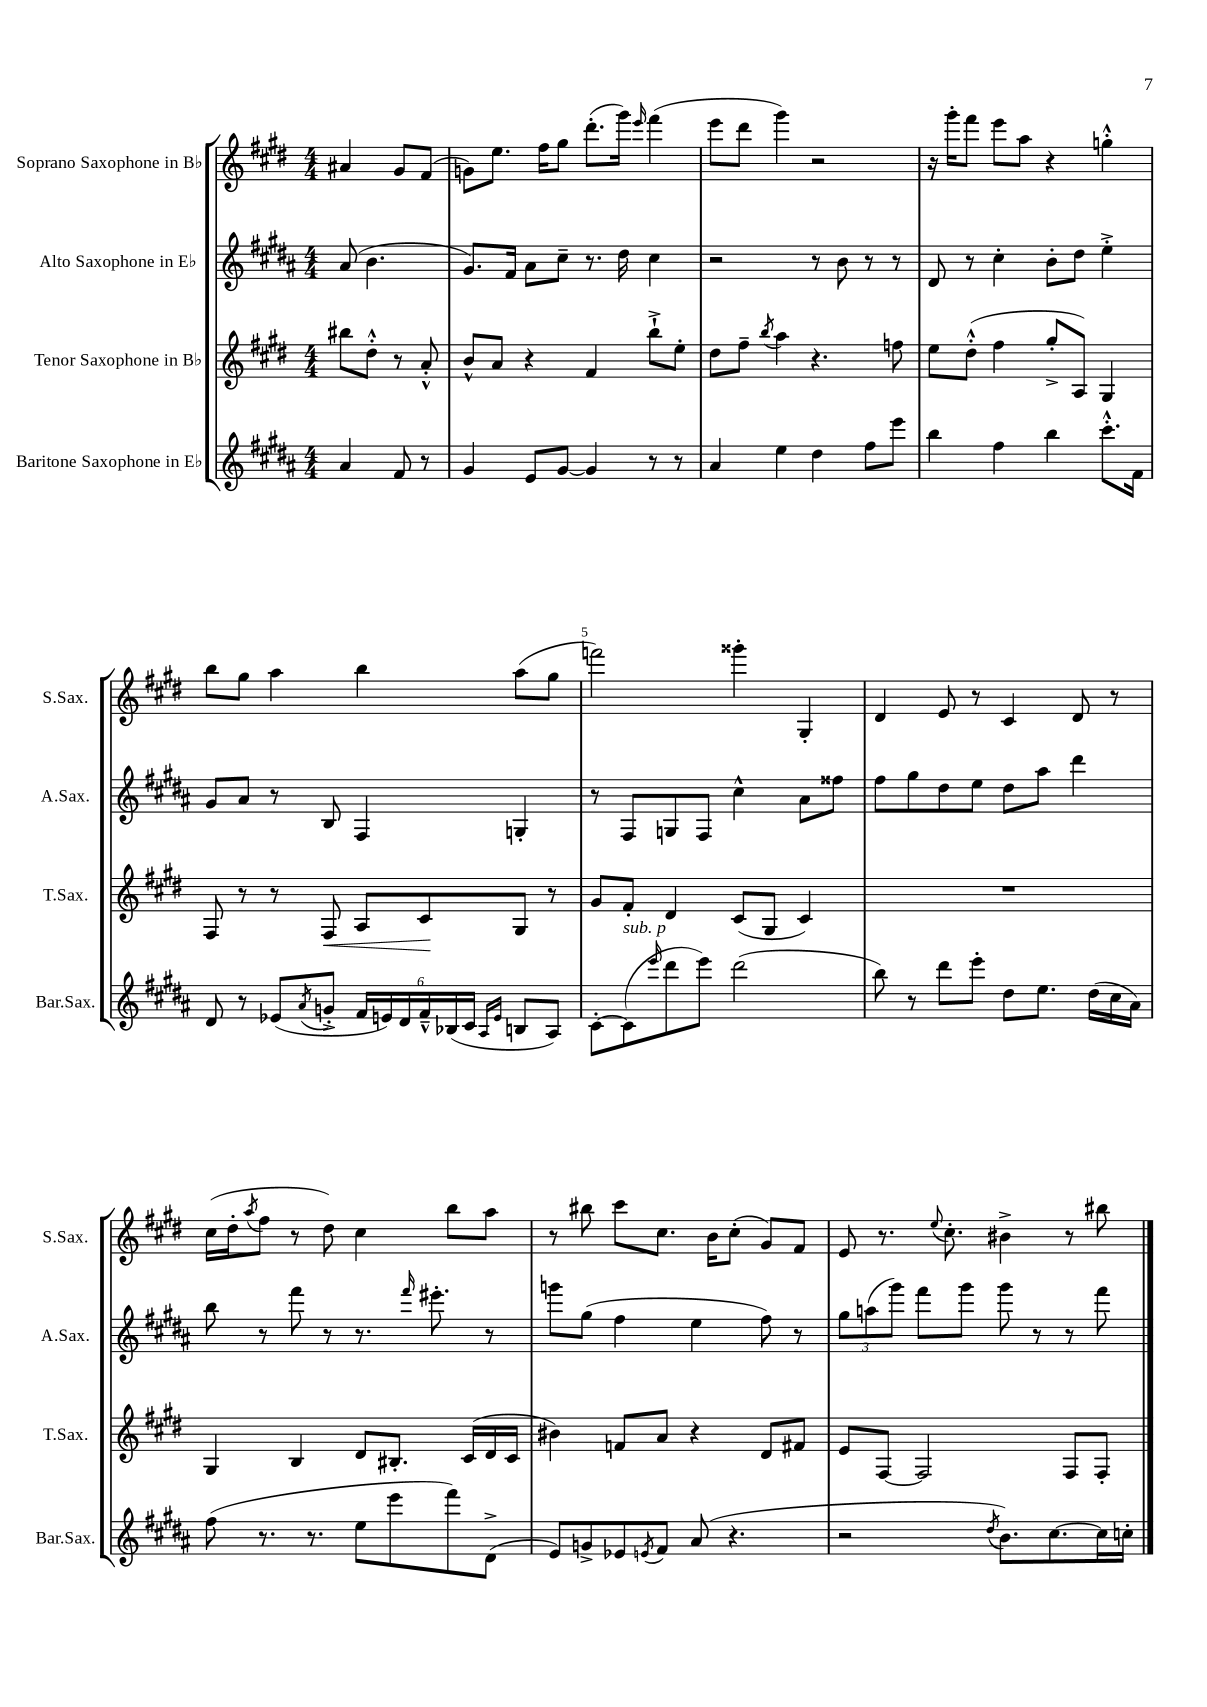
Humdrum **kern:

**kern	**kern	**dynam	**kern	**kern
*part4	*part3	*part3	*part2	*part1
*staff4	*staff3	*staff3	*staff2	*staff1
*I"Baritone Saxophone in E♭	*I"Tenor Saxophone in B♭	*	*I"Alto Saxophone in E♭	*I"Soprano Saxophone in B♭
*I'Bar.Sax.	*I'T.Sax.	*	*I'A.Sax.	*I'S.Sax.
*clefG2	*clefG2	*	*clefG2	*clefG2
*k[f#c#g#d#a#]	*k[f#c#g#d#]	*	*k[f#c#g#d#a#]	*k[f#c#g#d#]
*M4/4	*M4/4	*	*M4/4	*M4/4
=	=	=	=	=
4a#/	8bb#X\L	.	(8a#/	4a#X/
.	8dd#'^^\J	.	4.b\	.
8f#/	8r	.	.	8g#/L
8r	8a'^^/	.	.	(8f#/J
=1	=1	=1	=1	=1
4g#/	8b^^/L	.	8.g#/L)	8gn\L)
.	8a/J	.	.	8.ee\J
.	.	.	16f#/Jk	.
8e/L	4r	.	8a#\L	.
.	.	.	.	16ff#\KL
[8g#/J	.	.	8cc#~\J	8gg#\J
4g#/]	4f#/	.	8.r	(8.ddd#'\L
.	.	.	16dd#\	16ggg#\Jk)
.	.	.	.	16qqeee/
8r	8bb`^\L	.	4cc#\	(4fff#\
8r	8ee'\J	.	.	.
=2	=2	=2	=2	=2
4a#/	8dd#\L	.	2r	8eee\L
.	8ff#~\J	.	.	8ddd#\J
.	8qbb/	.	.	.
4ee\	4aa\	.	.	4ggg#\)
4dd#\	4.r	.	8r	2r
.	.	.	8b\	.
8ff#\L	.	.	8r	.
8eee\J	8ffn\	.	8r	.
=3	=3	=3	=3	=3
4bb\	8ee\L	.	8d#/	16r
.	.	.	.	16ggg#'\KL
.	(8dd#'^^\J	.	8r	8fff#\J
4ff#\	4ff#\	.	4cc#'\	8eee\L
.	.	.	.	8aa\J
4bb\	8gg#'^/L	.	8b'\L	4r
.	8A/J)	.	8dd#\J	.
8.ccc#'^^\L	4G#/	.	4ee'^\	4ggn'^^\
16f#\Jk	.	.	.	.
!!LO:LB:g=z
=4	=4	=4	=4	=4
8d#/	8F#/	.	8g#/L	8bb\L
8r	8r	.	8a#/J	8gg#\J
(8e-X/L	8r	.	8r	4aa\
8qa#/	.	.	.	.
!	!	!LO:HP:b	!	!
8gn'^/J	8F#/	<	8B/	.
24f#/LL	8A/L	.	4F#/	4bb\
24en/)	.	.	.	.
24d#/	.	.	.	.
24f#~^^/	8c#/	.	.	.
(24B-X/	.	.	.	.
24c#/JJ	.	.	.	.
16qqA#/LL	.	.	.	.
16qqe/JJ	.	.	.	.
8Bn/L	8G#/J	[	4Gn'/	(8aa\L
8A#/J)	8r	.	.	8gg#\J
=5	=5	=5	=5	=5
[8c#'\L	8g#/L	.	8r	2fffn\)
!LO:TX:a:i:t=sub. p	!	!	!	!
(8c#\]	8f#'/J	.	8F#/L	.
16qqeee/	.	.	.	.
8ddd#\	4d#/	.	8Gn/	.
8eee\J)	.	.	8F#/J	.
(2ddd#\	(8c#/L	.	4cc#^^\	4ggg##X'\
.	8G#/J	.	.	.
.	4c#/)	.	8a#\L	4G#'/
.	.	.	8ff##X\J	.
=6	=6	=6	=6	=6
8bb\)	1r	.	8ff#\L	4d#/
8r	.	.	8gg#\	.
8ddd#\L	.	.	8dd#\	8e/
8eee'\J	.	.	8ee\J	8r
8dd#\L	.	.	8dd#\L	4c#/
8.ee\J	.	.	8aa#\J	.
.	.	.	4ddd#\	8d#/
(16dd#\LL	.	.	.	.
16cc#\	.	.	.	8r
16a#\JJ)	.	.	.	.
!!LO:LB:g=z
=7	=7	=7	=7	=7
(8ff#\	4G#/	.	8bb\	(16cc#\LL
.	.	.	.	16dd#'\J
.	.	.	.	8qaa/
8.r	.	.	8r	8ff#\J
.	4B/	.	8fff#\	8r
8.r	.	.	.	.
.	.	.	8r	8dd#\)
8ee\L	8d#/L	.	8.r	4cc#\
8eee\	8.B#X'/J	.	.	.
.	.	.	16qqfff#/	.
.	.	.	8.eee#X'\	.
8fff#\)	.	.	.	8bb\L
.	(16c#/LL	.	.	.
(8d#^\J	16d#/	.	8r	8aa\J
.	16c#/JJ	.	.	.
=8	=8	=8	=8	=8
8e/L)	4b#X\)	.	8gggn\L	8r
8gn^/	.	.	(8gg#\J	8bb#X\
8e-X/	8fn/L	.	4ff#\	8ccc#\L
8qen/	.	.	.	.
8f#/J	8a/J	.	.	8.cc#\J
(8a#/	4r	.	4ee\	.
.	.	.	.	16b\KL
4.r	.	.	.	(8cc#'\J
.	8d#/L	.	8ff#\)	8g#/L)
.	8f#X/J	.	8r	8f#/J
=9	=9	=9	=9	=9
2r	8e/L	.	12gg#\L	8e/
.	.	.	(12aan\	.
.	[8F#/J	.	.	8.r
.	.	.	12ggg#\J)	.
.	2F#/]	.	8fff#\L	.
.	.	.	.	8qqee/
.	.	.	.	8.cc#'\
.	.	.	8ggg#\J	.
8qdd#/	.	.	.	.
8.b\L)	.	.	8ggg#\	4b#X^\
.	.	.	8r	.
[8.cc#\	.	.	.	.
.	8F#/L	.	8r	8r
16cc#\L]	8F#'/J	.	8fff#\	8bb#X\
16ccn'\JJ	.	.	.	.
==	==	==	==	==
*-	*-	*-	*-	*-
